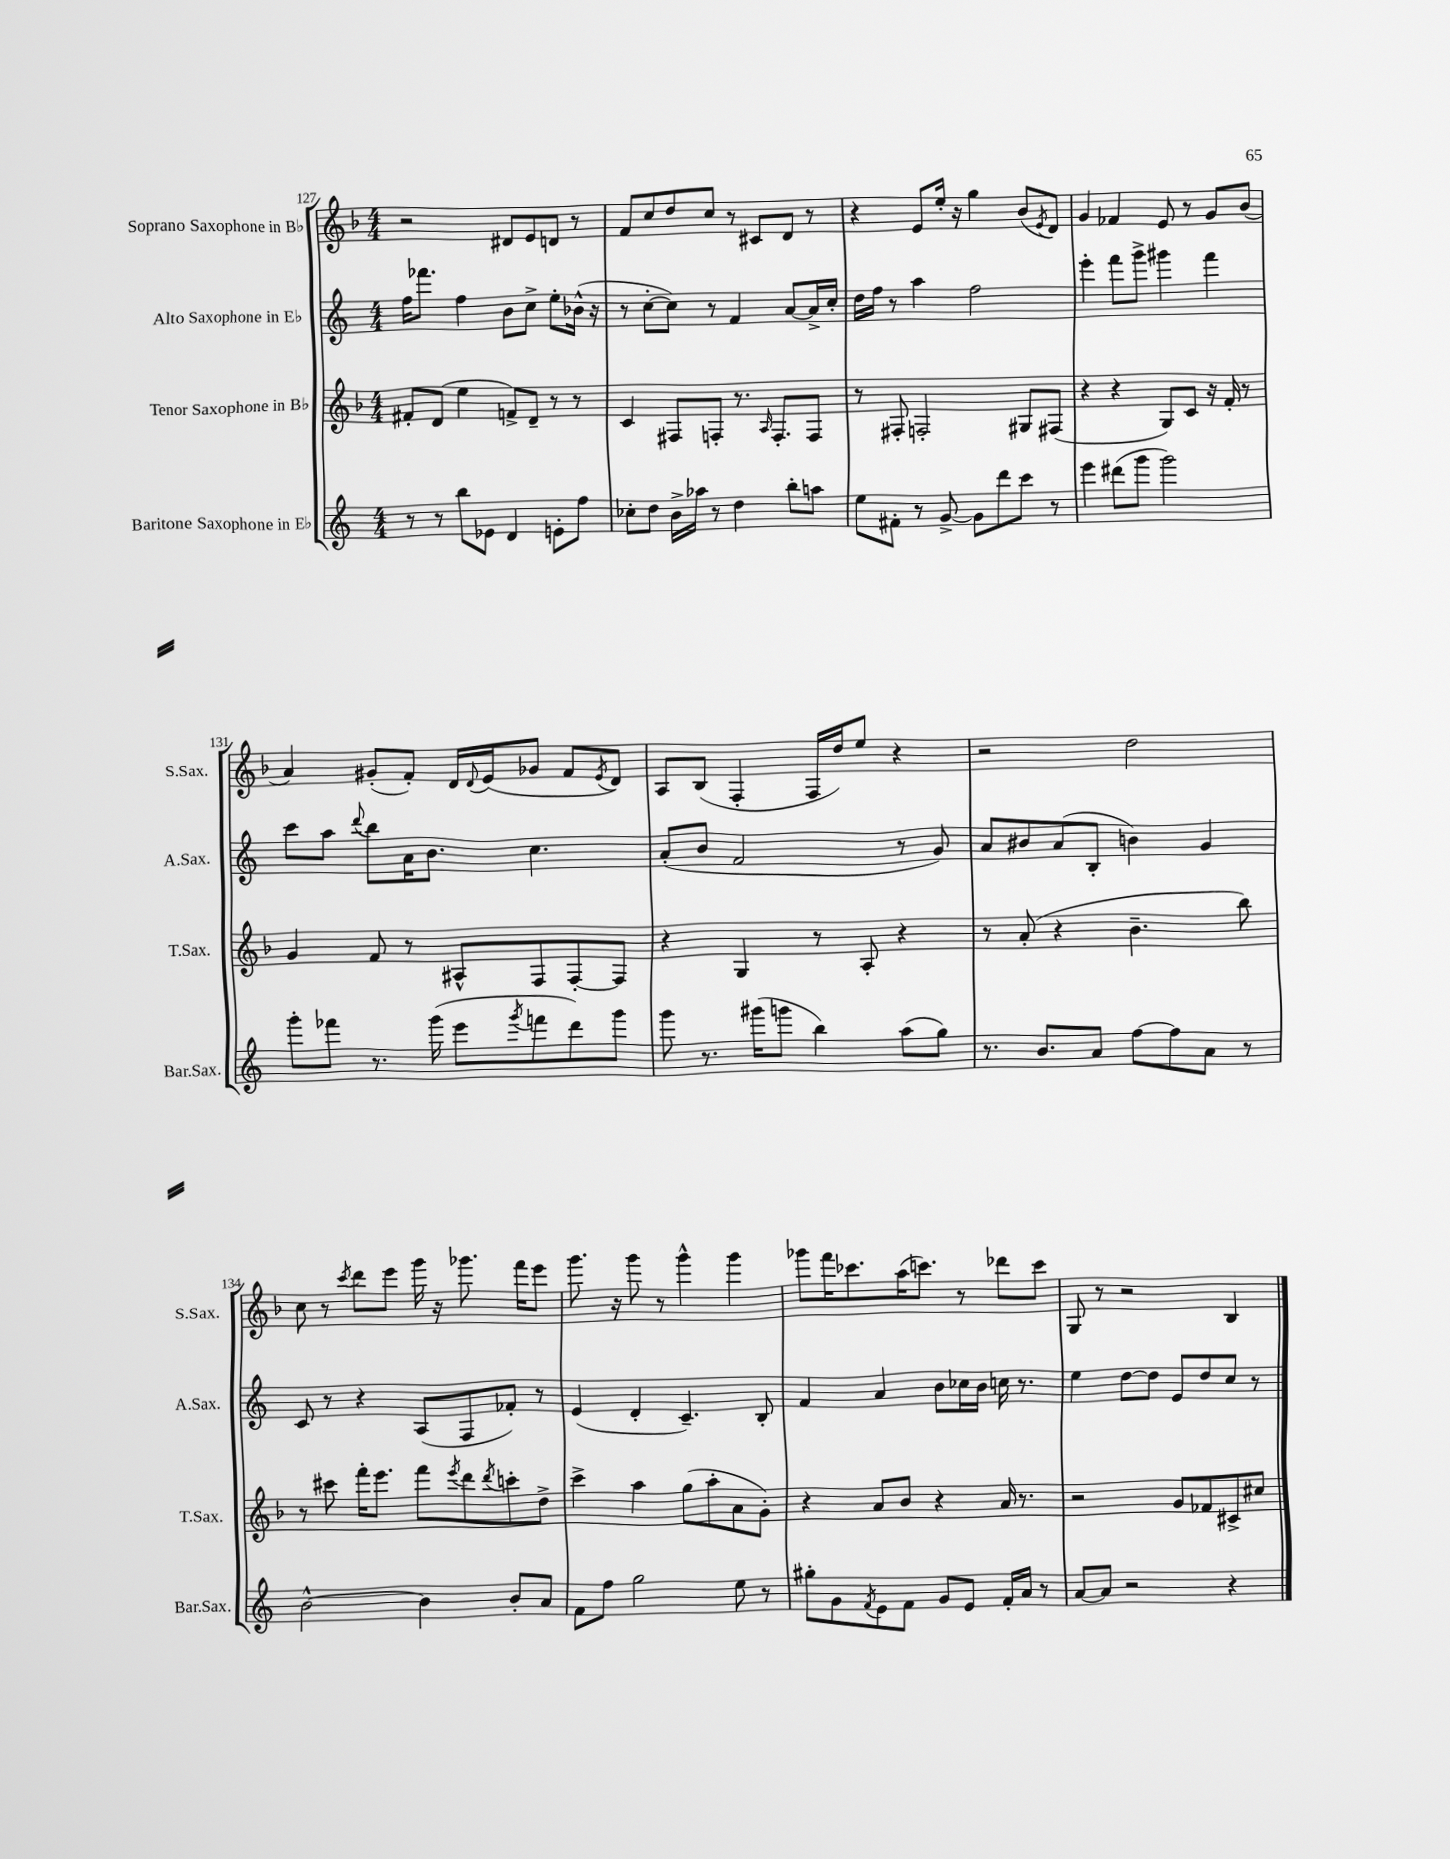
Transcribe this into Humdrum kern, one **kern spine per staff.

**kern	**kern	**kern	**kern
*part4	*part3	*part2	*part1
*staff4	*staff3	*staff2	*staff1
*I"Baritone Saxophone in E♭	*I"Tenor Saxophone in B♭	*I"Alto Saxophone in E♭	*I"Soprano Saxophone in B♭
*I'Bar.Sax.	*I'T.Sax.	*I'A.Sax.	*I'S.Sax.
*clefG2	*clefG2	*clefG2	*clefG2
*k[]	*k[b-]	*k[]	*k[b-]
*M4/4	*M4/4	*M4/4	*M4/4
=127	=127	=127	=127
8r	8f#X'/L	16ff\KL	2r
.	.	8.fff-X\J	.
8r	(8d/J	.	.
8bb\L	4ee\	4ff\	.
8e-X\J	.	.	.
4d/	8fn^/L)	8b\L	8d#X/L
.	8d~/J	8cc^\J	8e/
8en'\L	8r	8ee'\L	8dn/J
8ff\J	8r	(16b-X^^\Jk	8r
.	.	16r	.
=128	=128	=128	=128
8cc-X'\L	4c/	8r	8f/L
8dd\J	.	[8cc'\L	8cc/
16b^\LL	8F#X/L	8cc\J])	8dd/
16aa-X\JJ	.	.	.
8r	8Fn'/J	8r	8cc/J
4dd\	8.r	4f/	8r
.	.	.	8c#X/L
.	16qqA/	.	.
.	8.F'/L	.	.
8bb'\L	.	[8a/L	8d/J
8aan\J	8F/J	16a^/L]	8r
.	.	16cc'/JJ	.
=129	=129	=129	=129
8ee\L	8r	16dd\LL	4r
.	.	16ff\JJ	.
8f#X'\J	8F#X'/	8r	.
8r	2Fn'/	4aa\	8e/L
[8g^/	.	.	16ee'/Jk
.	.	.	16r
8g\L]	.	2ff\	4gg\
8ddd\	.	.	.
8ccc\J	8G#X/L	.	(8b-/L
.	.	.	8qe/
8r	(8F#X/J	.	8d/J)
=130	=130	=130	=130
4eee\	4r	4eee'\	4g/
(8ddd#X\L	4r	8fff\L	4f-X/
8ggg\J	.	8ggg^\J	.
2ggg\)	8G/L)	4ggg#X\	8e/
.	8c/J	.	8r
.	16r	4fff\	8g/L
.	16f'/	.	.
.	8r	.	(8b-/J
!!LO:LB:g=z
=131	=131	=131	=131
8ggg'\L	4g/	8ccc\L	4a/)
8fff-X\J	.	8aa\J	.
.	.	8qqddd/	.
8.r	8f/	8bb\L	(8g#X'/L
.	8r	16a\K	8f'/J)
(16ggg\	.	8.b\J	.
8eee\L	8A#X^^/L	.	16d/LL
.	.	.	8qqd/
.	.	.	(16e/J
8qggg/	.	.	.
8fffn\	8F/	4.cc\	8g-X/J
8ddd\)	[8F'/	.	8f/L
.	.	.	8qe/
8ggg\J	8F/J]	.	8d/J)
=132	=132	=132	=132
8ggg\	4r	(8a'/L	8A/L
8.r	.	8b/J	(8B-/J
.	4G/	2f/	4F'/
(16ggg#X\KL	.	.	.
8gggn\J	.	.	.
4bb\)	8r	.	16F/LL
.	.	.	16dd/J)
.	8A'/	.	8ee/J
(8aa\L	4r	8r	4r
8gg\J)	.	8g/)	.
=133	=133	=133	=133
8.r	8r	8a/L	2r
.	(8a'/	8b#X/	.
8.b/L	.	.	.
.	4r	(8a/	.
8a/J	.	8B'/J	.
[8ff\L	4.b-~\	4bn\)	2dd\
8ff\]	.	.	.
8a\J	.	4g/	.
8r	8bb-\)	.	.
!!LO:LB:g=z
=134	=134	=134	=134
[2b^^\	8r	8c/	8cc\
.	8ccc#X\	8r	8r
.	.	.	8qccc/
.	16fff'\KL	4r	8ddd\L
.	8.eee\J	.	.
.	.	.	8eee\J
4b\]	8fff\L	(8A/L	16ggg\
.	.	.	16r
.	8qeee/	.	.
.	8ddd\	8F/	8.ggg-X\
.	8qddd/	.	.
8b'/L	8cccn'\	8f-X'/J)	.
.	.	.	16fff\KL
8a/J	8dd^\J	8r	8eee\J
=135	=135	=135	=135
8f\L	4ccc^\	(4e/	8.ggg\
8ff\J	.	.	.
.	.	.	16r
2gg\	4aa\	4d'/	8ggg\
.	.	.	8r
.	(8gg\L	4.c~/)	4ggg^^\
.	8aa'\	.	.
8ee\	8a\	.	4ggg\
8r	8g'\J)	8B'/	.
=136	=136	=136	=136
8gg#X'\L	4r	4f/	8ggg-X\L
8g\	.	.	16fff\K
.	.	.	8.ccc-X\
8qf/	.	.	.
8e\	8a/L	4a/	.
8f\J	8b-/J	.	(16aa\K
.	.	.	8.cccn\J)
8g/L	4r	8b\L	.
8e/J	.	16cc-X\L	8r
.	.	16b\JJ	.
16f'/LL	16a/	16ccn\	8ddd-X\L
16a/JJ	8.r	8.r	.
8r	.	.	8ccc\J
=137	=137	=137	=137
[8a/L	2r	4ee\	8G/
8a/J]	.	.	8r
2r	.	[8dd\L	2r
.	.	8dd\J]	.
.	8g/L	8e/L	.
.	8f-X/	8dd/	.
4r	8c#X^/	8cc/J	4B-/
.	8cc#X/J	8r	.
==	==	==	==
*-	*-	*-	*-
